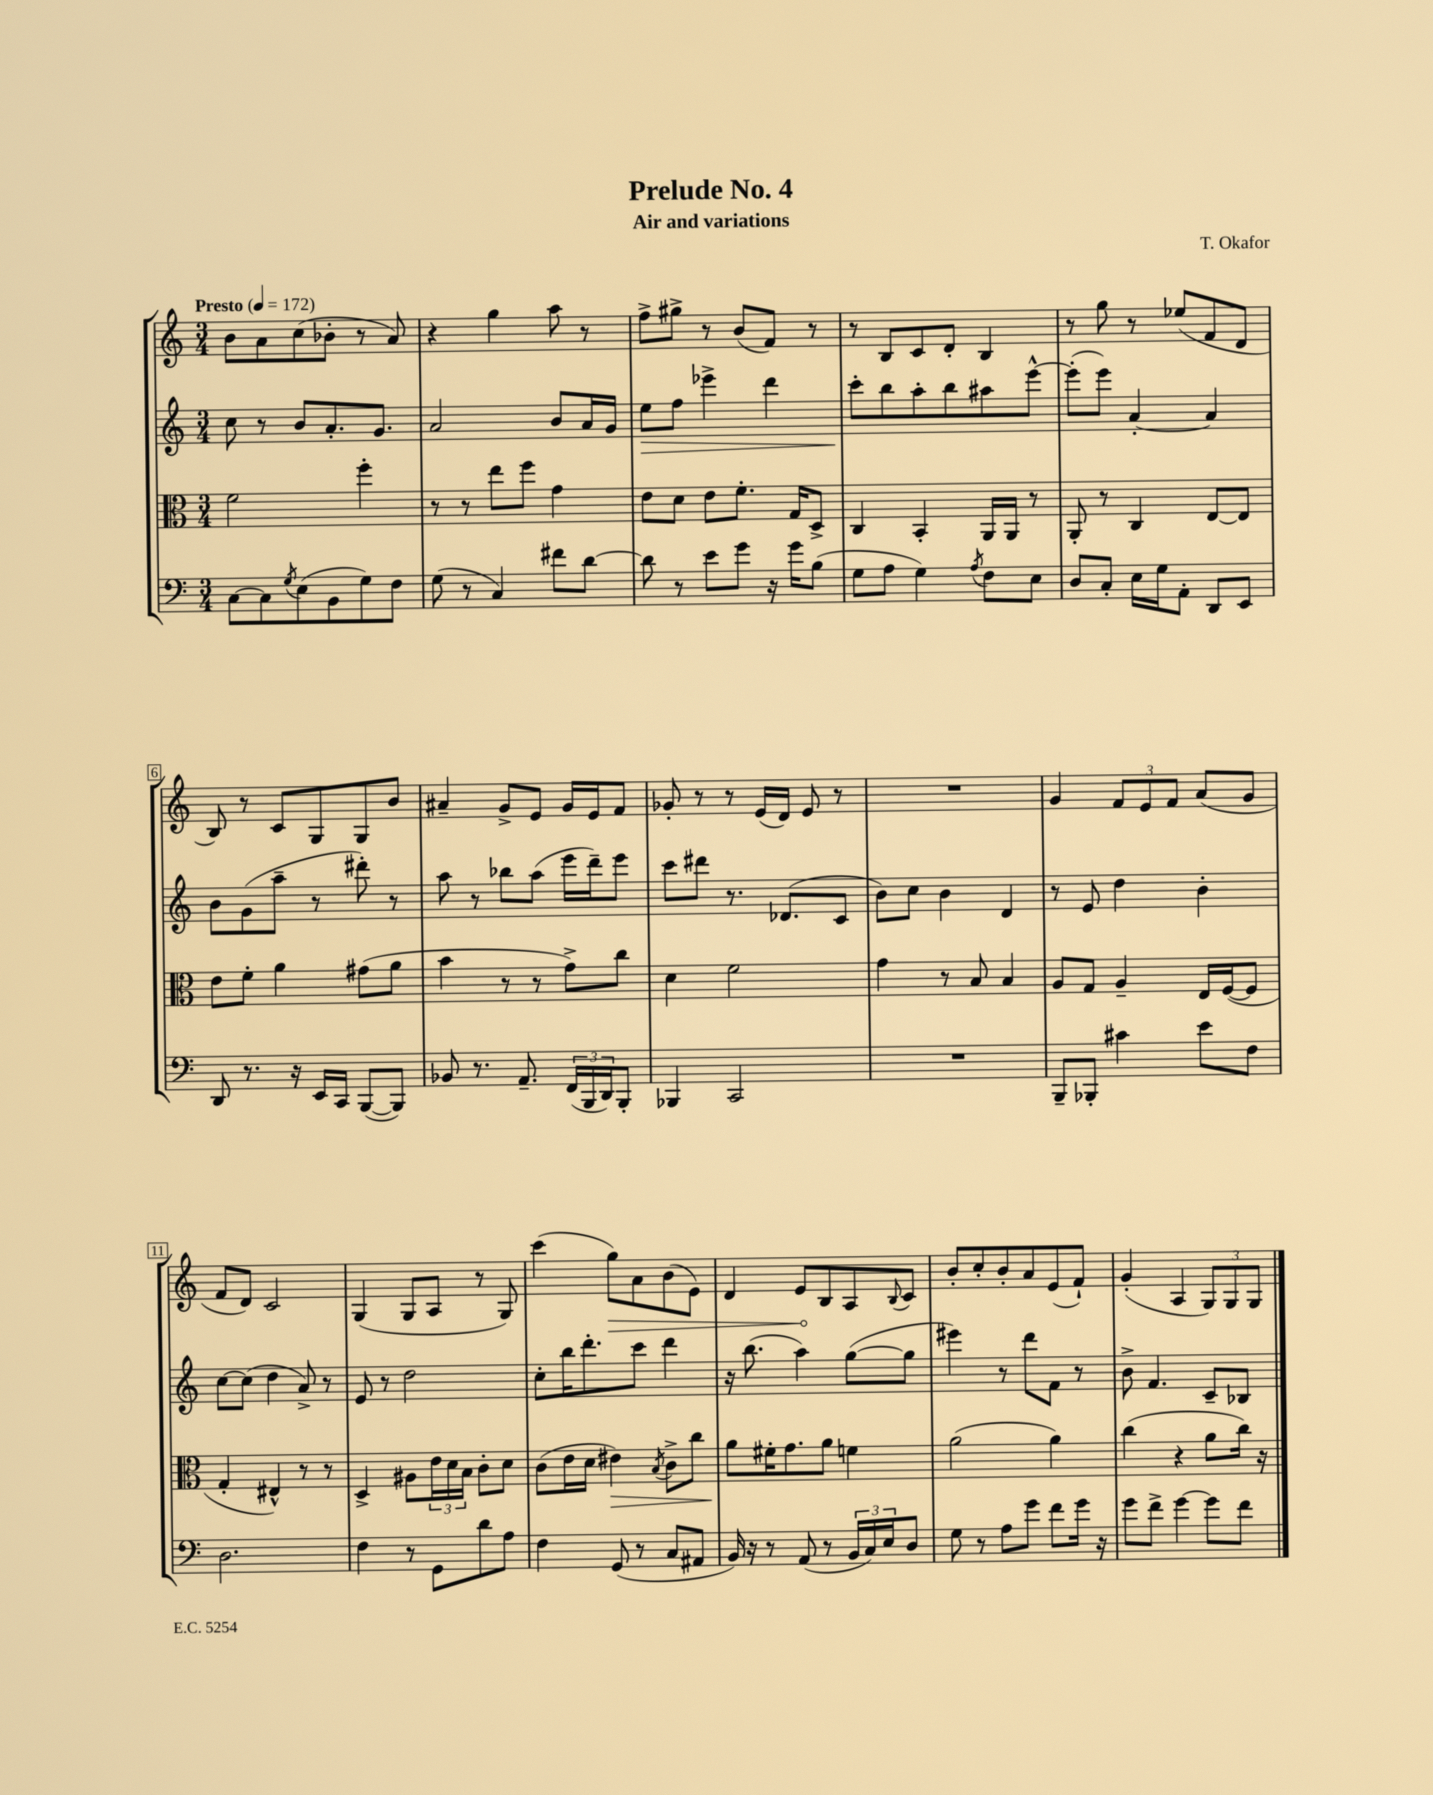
\header { title = "Prelude No. 4" composer = "T. Okafor" subtitle = "Air and variations" }
<<
\new StaffGroup <<
\new Staff = "s0" {
    \clef treble \key c \major \numericTimeSignature \time 3/4 \tempo "Presto" 4 = 172
    b'8 a'8 c''8( bes'8-. r8 a'8) |
    r4 g''4 a''8 r8 |
    f''8-> gis''8-> r8 b'8( f'8) r8 |
    r8 b8 c'8 d'8-. b4 |
    r8 g''8 r8 ees''8( f'8 d'8 |
    b8) r8 c'8 g8 g8 b'8 |
    ais'4-- g'8-> e'8 g'16 e'16 f'8 |
    ges'8-. r8 r8 e'16( d'16) e'8 r8 |
    R2. |
    g'4 \tuplet 3/2 { f'8 e'8 f'8 } a'8( g'8 |
    f'8 d'8) c'2 |
    g4( g8 a8 r8 g8) |
    c'''4( \once \override Hairpin.circled-tip = ##t g''8\>) a'8 b'8( e'8) |
    d'4 e'8\! b8 a8 \appoggiatura { b8 } c'8 |
    b'8-. c''8-. b'8-. a'8 e'8( f'8-!) |
    g'4-.( a4 \tuplet 3/2 { g8) g8 g8 } \bar "|." |
}
\new Staff = "s1" {
    \clef treble \key c \major \numericTimeSignature \time 3/4
    c''8 r8 b'8 a'8.-. g'8. |
    a'2 b'8 a'16 g'16 |
    e''8\> f''8 ees'''4-> d'''4 |
    c'''8-.\! b''8 a''8-. b''8 ais''8 e'''8~-^ |
    e'''8-.( e'''8) a'4~-. a'4 |
    b'8 g'8( a''8-- r8 dis'''8-.) r8 |
    a''8 r8 bes''8 a''8( e'''16 d'''16--) e'''8 |
    c'''8 dis'''8 r8. des'8.( c'8 |
    b'8) c''8 b'4 d'4 |
    r8 e'8 d''4 b'4-. |
    c''8~ c''8( d''4 a'8->) r8 |
    e'8 r8 d''2 |
    c''8-. b''16 d'''8.-. c'''8 d'''4 |
    r16 b''8.( a''4) g''8~( g''8 |
    eis'''4) r8 d'''8 f'8 r8 |
    b'8-> f'4. c'8-- bes8 \bar "|." |
}
\new Staff = "s2" {
    \clef alto \key c \major \numericTimeSignature \time 3/4
    f'2 f''4-. |
    r8 r8 e''8 f''8 g'4 |
    e'8 d'8 e'8 f'8.-. g16 d8-> |
    c4 b,4-. a,16 a,16 r8 |
    a,8-. r8 c4 e8~ e8 |
    e'8 f'8-. a'4 gis'8( a'8 |
    b'4 r8 r8 g'8->) c''8 |
    d'4 f'2 |
    g'4 r8 b8 b4 |
    a8 g8 a4-- e16 f16~( f8 |
    g4-. eis4-^) r8 r8 |
    d4-> ais8 \tuplet 3/2 { e'16 d'16 b16 } c'8-. d'8 |
    c'8( e'16 d'16 eis'4\>) \acciaccatura { b8 } c'8-> c''8 |
    a'8\! fis'16-. g'8. a'8 f'4 |
    a'2( a'4) |
    c''4( r4 a'8 c''16) r16 \bar "|." |
}
\new Staff = "s3" {
    \clef bass \key c \major \numericTimeSignature \time 3/4
    c8~ c8 \acciaccatura { g8 } e8( b,8 g8) f8 |
    g8( r8 c4) fis'8 d'8~ |
    d'8 r8 e'8 g'8 r16 g'16 b8( |
    g8 a8 g4) \acciaccatura { a8 } f8 e8 |
    d8 c8-. e16 g16 a,8-. d,8 e,8 |
    d,8 r8. r16 e,16 c,16 b,,8~( b,,8) |
    bes,8 r8. a,8.-- \tuplet 3/2 { f,16( b,,16 d,16) } b,,8-. |
    bes,,4 c,2 |
    R2. |
    b,,8-- bes,,8-. cis'4 e'8 f8 |
    d2. |
    f4 r8 g,8 d'8 a8 |
    f4 g,8( r8 c8 ais,8 |
    b,16) r16 r8 a,8( r8 \tuplet 3/2 { b,16 c16) e16 } d8 |
    g8 r8 a8 g'8 f'8 g'16 r16 |
    g'8 f'8-> g'4~ g'8 f'8 \bar "|." |
}
>>
>>
\layout { \context { \Score \override BarNumber.stencil = #(make-stencil-boxer 0.1 0.3 ly:text-interface::print) } }
